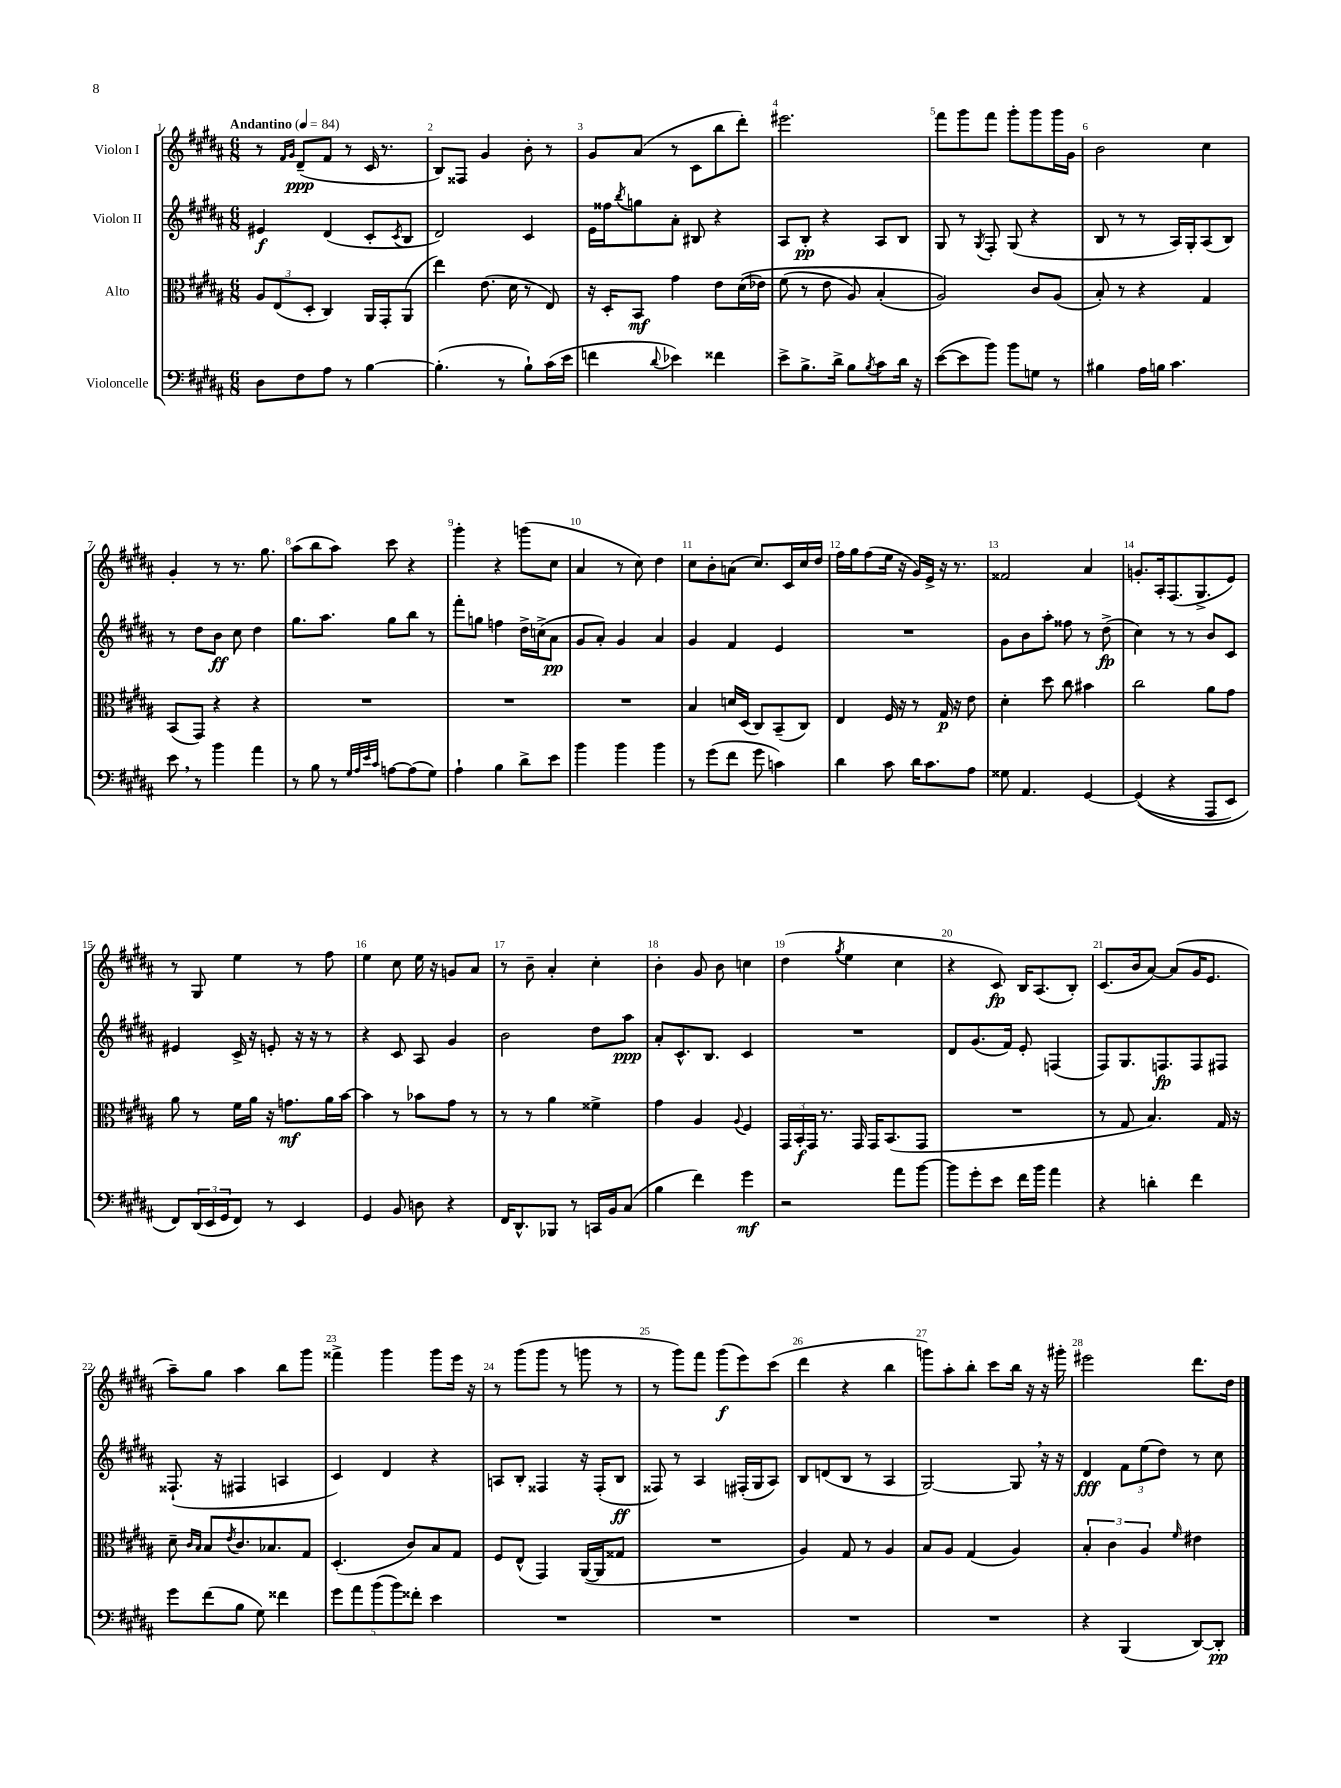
<<
\new StaffGroup <<
\new Staff = "s0" \with { instrumentName = "Violon I" } {
    \clef treble \key b \major \numericTimeSignature \time 6/8 \tempo "Andantino" 4 = 84
    r8 \grace { fis'16 gis'16 } dis'8--\ppp( fis'8 r8 cis'16 r8. |
    b8) fisis8 gis'4 b'8-. r8 |
    gis'8 ais'8( r8 cis'8 b''8 dis'''8-.) |
    eis'''2. |
    fis'''8 gis'''8 fis'''8 gis'''8-. gis'''8 gis'''16 gis'16 |
    b'2 cis''4 |
    gis'4-. r8 r8. gis''8. |
    ais''8( b''8 ais''8) cis'''8 r4 |
    gis'''4-. r4 g'''8( cis''8 |
    ais'4 r8 cis''8) dis''4 |
    cis''8 b'8-. a'8( cis''8.) cis'16 cis''16 dis''16 |
    fis''16 gis''16 fis''8( e''16 r16 gis'16) e'16-> r16 r8. |
    fisis'2 ais'4 |
    g'8.-. ais16-. fis8.( gis8.-> e'8) |
    r8 gis8 e''4 r8 fis''8 |
    e''4 cis''8 e''16 r16 g'8 ais'8 |
    r8 b'8-- ais'4-. cis''4-. |
    b'4-. gis'8 b'8 c''4 |
    dis''4( \acciaccatura { gis''8 } e''4 cis''4 |
    r4 cis'8\fp) b16 ais8.( b8-.) |
    cis'8.( b'16 ais'8~) ais'8( gis'16 e'8. |
    ais''8--) gis''8 ais''4 b''8 gis'''8 |
    fisis'''4-> gis'''4 gis'''8 e'''16 r16 |
    r8 gis'''8( gis'''8 r8 g'''8 r8 |
    r8 gis'''8) fis'''8 gis'''8\f( e'''8) cis'''8( |
    dis'''4 r4 b''4 |
    g'''8) ais''8-. b''8-. cis'''8 b''16 r16 r16 gis'''16-. |
    eis'''2 dis'''8. dis''16 \bar "|." |
}
\new Staff = "s1" \with { instrumentName = "Violon II" } {
    \clef treble \key b \major \numericTimeSignature \time 6/8
    eis'4\f dis'4( cis'8-. \acciaccatura { cis'8 } b8 |
    dis'2) cis'4 |
    e'16 fisis''16 \acciaccatura { b''8 } g''8 ais'8-. bis8 r4 |
    ais8 b8-.\pp r4 ais8 b8 |
    gis8 r8 \acciaccatura { gis8 } fis8-. gis8( r4 |
    b8 r8 r8 ais16) gis16-. ais8( b8) |
    r8 dis''8 b'8\ff cis''8 dis''4 |
    gis''8. ais''8. gis''8 b''8 r8 |
    fis'''8-. g''8 f''4 dis''16-> c''16->( ais'8\pp |
    gis'8 ais'8-.) gis'4 ais'4 |
    gis'4 fis'4 e'4 |
    R2. |
    gis'8 b'8 ais''8-. fisis''8 r8 dis''8->\fp( |
    cis''4) r8 r8 b'8 cis'8 |
    eis'4 cis'16-> r16 e'8-. r16 r16 r8 |
    r4 cis'8 ais8 gis'4 |
    b'2 dis''8 ais''8\ppp |
    ais'8-. cis'8.-^ b8. cis'4 |
    R2. |
    dis'8 gis'8.( fis'16) e'8-. f4( |
    fis8) gis8. f8.\fp f8 fis8 |
    fisis8.-!( r16 fis4 a4 |
    cis'4) dis'4 r4 |
    a8 b8-. fisis4 r16 fisis16-.( b8\ff |
    fisis8) r8 ais4 fis16-.( gis16 ais8) |
    b8 d'8( b8 r8 ais4 |
    gis2~) gis8 \breathe r16 r16 |
    dis'4\fff \tuplet 3/2 { fis'8 e''8( dis''8) } r8 cis''8 \bar "|." |
}
\new Staff = "s2" \with { instrumentName = "Alto" } {
    \clef alto \key b \major \numericTimeSignature \time 6/8
    \tuplet 3/2 { ais8 e8( dis8-. } cis4) ais,16 gis,16-. ais,8( |
    e''4) e'8.( dis'16 r8 e8) |
    r16 dis16-. b,8\mf gis'4 e'8 dis'16(\( ees'16) |
    fis'8( r8 e'8 ais8) b4-.( |
    ais2)\) cis'8 ais8( |
    b8-.) r8 r4 gis4 |
    b,8( gis,8) r4 r4 |
    R2. |
    R2. |
    R2. |
    b4 d'16 dis16( cis8) b,8--( cis8) |
    e4 fis16 r16 r8 gis16\p r16 e'8 |
    dis'4-. dis''8 cis''8 bis'4 |
    cis''2 ais'8 gis'8 |
    ais'8 r8 fis'16 ais'16 r16 g'8.\mf ais'16 b'16~ |
    b'4 r8 bes'8 gis'8 r8 |
    r8 r8 ais'4 fisis'4-> |
    gis'4 ais4 \appoggiatura { ais8 } fis4 |
    \tuplet 3/2 { gis,16 b,16-.\f gis,16 } r8. gis,16 gis,16 b,8.( gis,8 |
    R2. |
    r8 gis8 b4.) gis16 r16 |
    dis'8-- \grace { cis'16 b16 } b8 \acciaccatura { e'8 } cis'8. bes8. gis8 |
    dis4.-.( cis'8) b8 gis8 |
    fis8 e8-^( gis,4) ais,16~( ais,16 gisis8 |
    R2. |
    ais4) gis8 r8 ais4 |
    b8 ais8 gis4( ais4) |
    \tuplet 3/2 { b4-. cis'4 ais4 } \grace { fis'16 } eis'4 \bar "|." |
}
\new Staff = "s3" \with { instrumentName = "Violoncelle" } {
    \clef bass \key b \major \numericTimeSignature \time 6/8
    dis8 fis8 ais8 r8 b4~ |
    b4.-.( r8 b8-!) cis'16( e'16 |
    f'4 \appoggiatura { dis'8 } ees'4) fisis'4 |
    e'8-> b8.-> dis'16-> b8 \acciaccatura { b8 } cis'8 dis'16 r16 |
    e'8~( e'8 b'8) b'8 g8 r8 |
    bis4 ais16 b16 cis'4. |
    e'8 \breathe r8 b'4 ais'4 |
    r8 b8 r8 \grace { gis32 ais32 e'32 cis'32 } a8~ a8( gis8) |
    ais4-! b4 dis'8-> e'8 |
    b'4 b'4 b'4 |
    r8 gis'8( fis'8 gis'8 c'4) |
    dis'4 cis'8 dis'16 cis'8. ais8 |
    gisis8 ais,4. gis,4~ |
    gis,4(\( r4 ais,,8 e,8) |
    fis,8\) \tuplet 3/2 { dis,16( e,16 gis,16 } fis,8) r8 e,4 |
    gis,4 b,8 d8 r4 |
    fis,16 dis,8.-^ bes,,8 r8 c,16 b,16 cis8( |
    b4 fis'4) gis'4\mf |
    r2 ais'8 b'8~ |
    b'8 gis'8-. e'8 fis'16 b'16 ais'4 |
    r4 d'4-. fis'4 |
    gis'8 fis'8( b8 gis8) fisis'4 |
    \tuplet 5/4 { gis'8 ais'8 b'8( b'8) fisis'8-. } e'4 |
    R2. |
    R2. |
    R2. |
    R2. |
    r4 b,,4( dis,8~) dis,8-.\pp \bar "|." |
}
>>
>>
\layout { \context { \Score \override BarNumber.break-visibility = ##(#f #t #t) barNumberVisibility = #all-bar-numbers-visible } }
